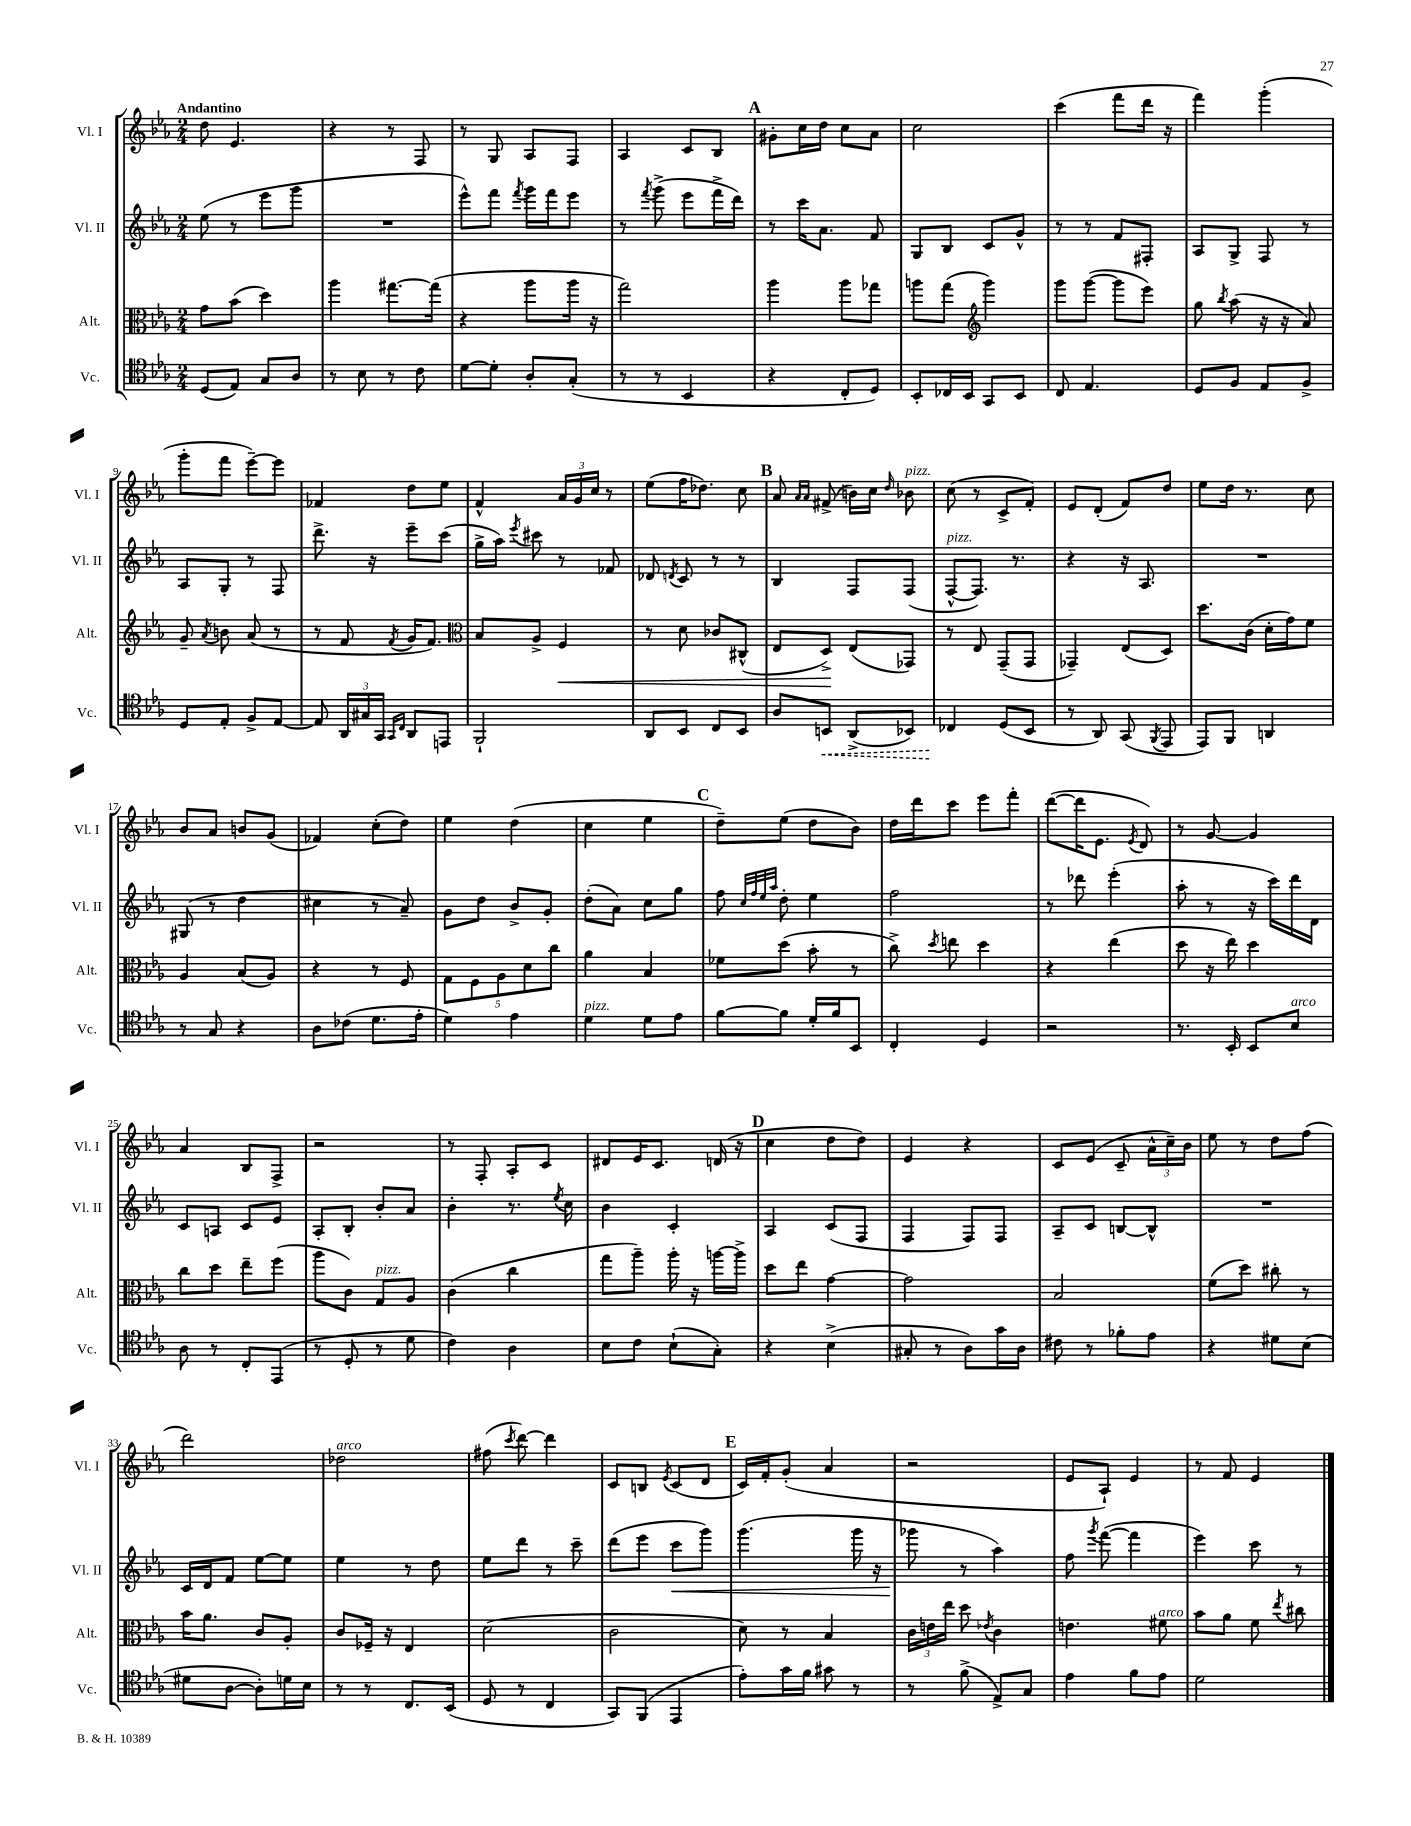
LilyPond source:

<<
\new StaffGroup <<
\new Staff = "s0" \with { instrumentName = "Vl. I" shortInstrumentName = "Vl. I" } {
    \clef treble \key ees \major \numericTimeSignature \time 2/4 \tempo "Andantino"
    \autoBeamOff d''8 ees'4. |
    r4 r8 f8 |
    r8 g8 aes8[ f8] |
    aes4 c'8[ bes8] |
    \mark \markup { \bold "A" } gis'8[-. c''16 d''16] c''8[ aes'8] |
    c''2 |
    c'''4( f'''8[ d'''16] r16 |
    f'''4) g'''4-.( |
    g'''8[-. f'''8] ees'''8[~--) ees'''8] |
    fes'4 d''8[ ees''8] |
    f'4-^ \tuplet 3/2 { aes'16[ g'16 c''16] } r8 |
    ees''8[( f''16 des''8.]) c''8 |
    \mark \markup { \bold "B" } aes'8 \grace { aes'16[ aes'16] } fis'8->( b'16[) c''16] \grace { d''16 } bes'8^\markup { \italic "pizz." } |
    c''8( r8 c'8[-> f'8]-.) |
    ees'8[ d'8]-.( f'8[) d''8] |
    ees''8[ d''16] r8. c''8 |
    bes'8[ aes'8] b'8[ g'8]( |
    fes'4) c''8[-.( d''8]) |
    ees''4 d''4( |
    c''4 ees''4 |
    \mark \markup { \bold "C" } d''8[--) ees''8]( d''8[ bes'8]) |
    d''16[ d'''16 c'''8] ees'''8[ f'''8]-. |
    d'''8[~( d'''16 ees'8.] \acciaccatura { ees'8 } d'8) |
    r8 g'8~ g'4 |
    aes'4 bes8[ f8]-> |
    r2 |
    r8 f8-. aes8[-. c'8] |
    dis'8[ ees'16 c'8.] d'16( r16 |
    \mark \markup { \bold "D" } c''4 d''8[ d''8]) |
    ees'4 r4 |
    c'8[ ees'8]( c'8-- \tuplet 3/2 { aes'16[-^ c''16--) bes'16] } |
    ees''8 r8 d''8[ f''8]( |
    d'''2) |
    des''2^\markup { \italic "arco" } |
    fis''8( \acciaccatura { c'''8 } d'''8~) d'''4 |
    c'8[ b8] \acciaccatura { ees'8 } c'8[( d'8] |
    \mark \markup { \bold "E" } c'16[) f'16-. g'8]-.( aes'4 |
    r2 |
    ees'8[ aes8]-!) ees'4 |
    r8 f'8 ees'4 \bar "|." |
}
\new Staff = "s1" \with { instrumentName = "Vl. II" shortInstrumentName = "Vl. II" } {
    \clef treble \key ees \major \numericTimeSignature \time 2/4
    \autoBeamOff ees''8( r8 ees'''8[ g'''8] |
    R2 |
    ees'''8[-^) f'''8] \acciaccatura { f'''8 } g'''16[ f'''16 ees'''8] |
    r8 \acciaccatura { f'''8 } g'''8->( ees'''8[ f'''16-> d'''16]) |
    \mark \markup { \bold "A" } r8 c'''16[ aes'8.] f'8 |
    g8[ bes8] c'8[ g'8]-^ |
    r8 r8 f'8[ fis8]-. |
    aes8[ g8]-> f8 r8 |
    aes8[ g8]-. r8 f8 |
    d'''8.-> r16 ees'''8[-- c'''8]( |
    g''16[-> aes''16]) \acciaccatura { ees'''8 } cis'''8 r8 fes'8 |
    des'8 \acciaccatura { d'8 } c'8 r8 r8 |
    \mark \markup { \bold "B" } bes4 f8[ f8]( |
    f8[~-^^\markup { \italic "pizz." } f8.]) r8. |
    r4 r16 aes8. |
    R2 |
    gis8( r8 d''4 |
    cis''4 r8 aes'8--) |
    g'8[ d''8] bes'8[-> g'8]-. |
    d''8[-.( aes'8]) c''8[ g''8] |
    \mark \markup { \bold "C" } f''8 \grace { c''32[ f''32 ees''32 aes''32] } d''8-. ees''4 |
    f''2 |
    r8 des'''8 ees'''4-.( |
    aes''8-. r8 r16 c'''16[) d'''16 d'16] |
    c'8[ a8] c'8[ ees'8] |
    aes8[-. bes8]-. bes'8[-. aes'8] |
    bes'4-. r8. \acciaccatura { ees''8 } c''16 |
    bes'4 c'4-. |
    \mark \markup { \bold "D" } aes4 c'8[( f8] |
    f4 f8[) f8] |
    aes8[-- c'8] b8[~ b8]-^ |
    R2 |
    c'16[ d'16 f'8] ees''8[~ ees''8] |
    ees''4 r8 d''8 |
    ees''8[ d'''8] r8 c'''8-- |
    d'''8[( ees'''8] c'''8[\< g'''8]) |
    \mark \markup { \bold "E" } g'''4.( g'''16 r16 |
    ges'''8\! r8 aes''4) |
    f''8 \acciaccatura { g'''8 } f'''8~( f'''4 |
    ees'''4) c'''8 r8 \bar "|." |
}
\new Staff = "s2" \with { instrumentName = "Alt." shortInstrumentName = "Alt." } {
    \clef alto \key ees \major \numericTimeSignature \time 2/4
    \autoBeamOff g'8[ bes'8]( d''4) |
    aes''4 gis''8.[~ gis''16]( |
    r4 aes''8[ aes''16] r16 |
    g''2) |
    \mark \markup { \bold "A" } aes''4 aes''8[ ges''8] |
    a''8[ g''8]( \clef treble g'''4) |
    g'''8[ g'''8]~( g'''8[ ees'''8]) |
    g''8 \acciaccatura { bes''8 } aes''8( r16 r16 aes'8) |
    g'8-- \acciaccatura { aes'8 } b'8 aes'8( r8 |
    r8 f'8 \acciaccatura { f'8 } g'16[ f'8.]) |
    \clef alto bes8[ aes8]-> f4\< |
    r8 d'8 ces'8[ cis8]-^( |
    \mark \markup { \bold "B" } ees8[ d8]->\!) ees8[( ges,8]) |
    r8 ees8 g,8[--( g,8] |
    ges,4--) ees8[( d8]) |
    d''8.[ c'16]( d'16[-. g'16) f'8] |
    aes4 bes8[( aes8]) |
    r4 r8 f8 |
    \tuplet 5/4 { g8[ f8 aes8 d'8 c''8] } |
    aes'4 bes4 |
    \mark \markup { \bold "C" } fes'8[ d''8]( bes'8-. r8 |
    c''8->) \acciaccatura { d''8 } e''8 d''4 |
    r4 ees''4( |
    d''8 r16 ees''16) d''4 |
    c''8[ d''8] ees''8[-- f''8]( |
    aes''8[ c'8]) g8[^\markup { \italic "pizz." } aes8] |
    c'4( c''4 |
    g''8[ aes''8]--) aes''16-. r16 a''16[~ a''16]-> |
    \mark \markup { \bold "D" } d''8[ ees''8] g'4~ |
    g'2 |
    bes2 |
    f'8[( d''8]) cis''8-. r8 |
    bes'16[ aes'8.] c'8[ aes8]-. |
    c'8[ fes16]-- r16 ees4 |
    d'2( |
    c'2 |
    \mark \markup { \bold "E" } d'8) r8 bes4 |
    \tuplet 3/2 { c'16[ e'16 ees''16] } d''8 \acciaccatura { ees'8 } c'4 |
    e'4. fis'8^\markup { \italic "arco" } |
    bes'8[ aes'8] f'8 \acciaccatura { ees''8 } cis''8 \bar "|." |
}
\new Staff = "s3" \with { instrumentName = "Vc." shortInstrumentName = "Vc." } {
    \clef tenor \key ees \major \numericTimeSignature \time 2/4
    \autoBeamOff d8[( ees8]) g8[ aes8] |
    r8 bes8 r8 c'8 |
    d'8[~ d'8]-. aes8[-. g8]-.( |
    r8 r8 bes,4 |
    \mark \markup { \bold "A" } r4 c8[-. d8]) |
    bes,8[-. ces16 bes,16] g,8[ bes,8] |
    c8 ees4. |
    d8[ f8] ees8[ f8]-> |
    d8[ ees8]-. f8[-> ees8]~ |
    ees8 \tuplet 3/2 { aes,16[ gis16 g,16] } \grace { g,16[ c16] } aes,8[ e,8] |
    f,2-! |
    aes,8[ bes,8] c8[ bes,8] |
    \mark \markup { \bold "B" } aes8[ \once \override Hairpin.style = #'dashed-line b,8]\< aes,8[->( bes,8]) |
    ces4\! d8[( bes,8] |
    r8 aes,8) g,8( \acciaccatura { f,8 } ees,8 |
    ees,8[) f,8] a,4 |
    r8 g8 r4 |
    aes8[ ces'8]( d'8.[ ees'16]-. |
    d'4) ees'4 |
    d'4^\markup { \italic "pizz." } d'8[ ees'8] |
    \mark \markup { \bold "C" } f'8[~ f'8] d'16[-. f'16 bes,8] |
    c4-. d4 |
    r2 |
    r8. bes,16-. bes,8[ bes8]^\markup { \italic "arco" } |
    aes8 r8 c8[-. ees,8]( |
    r8 d8-. r8 d'8 |
    c'4) aes4 |
    bes8[ c'8] bes8[-!( g8]-.) |
    \mark \markup { \bold "D" } r4 bes4->( |
    gis8-. r8 aes8[) g'16 aes16] |
    cis'8 r8 fes'8[-. ees'8] |
    r4 dis'8[ bes8]( |
    dis'8[ aes8]~ aes8[-.) d'16 bes16] |
    r8 r8 c8.[ bes,16]( |
    d8 r8 c4 |
    g,8[) f,8]( ees,4 |
    \mark \markup { \bold "E" } ees'8[-.) g'16 f'16] gis'8 r8 |
    r8 f'8->( ees8[->) g8] |
    ees'4 f'8[ ees'8] |
    d'2 \bar "|." |
}
>>
>>
